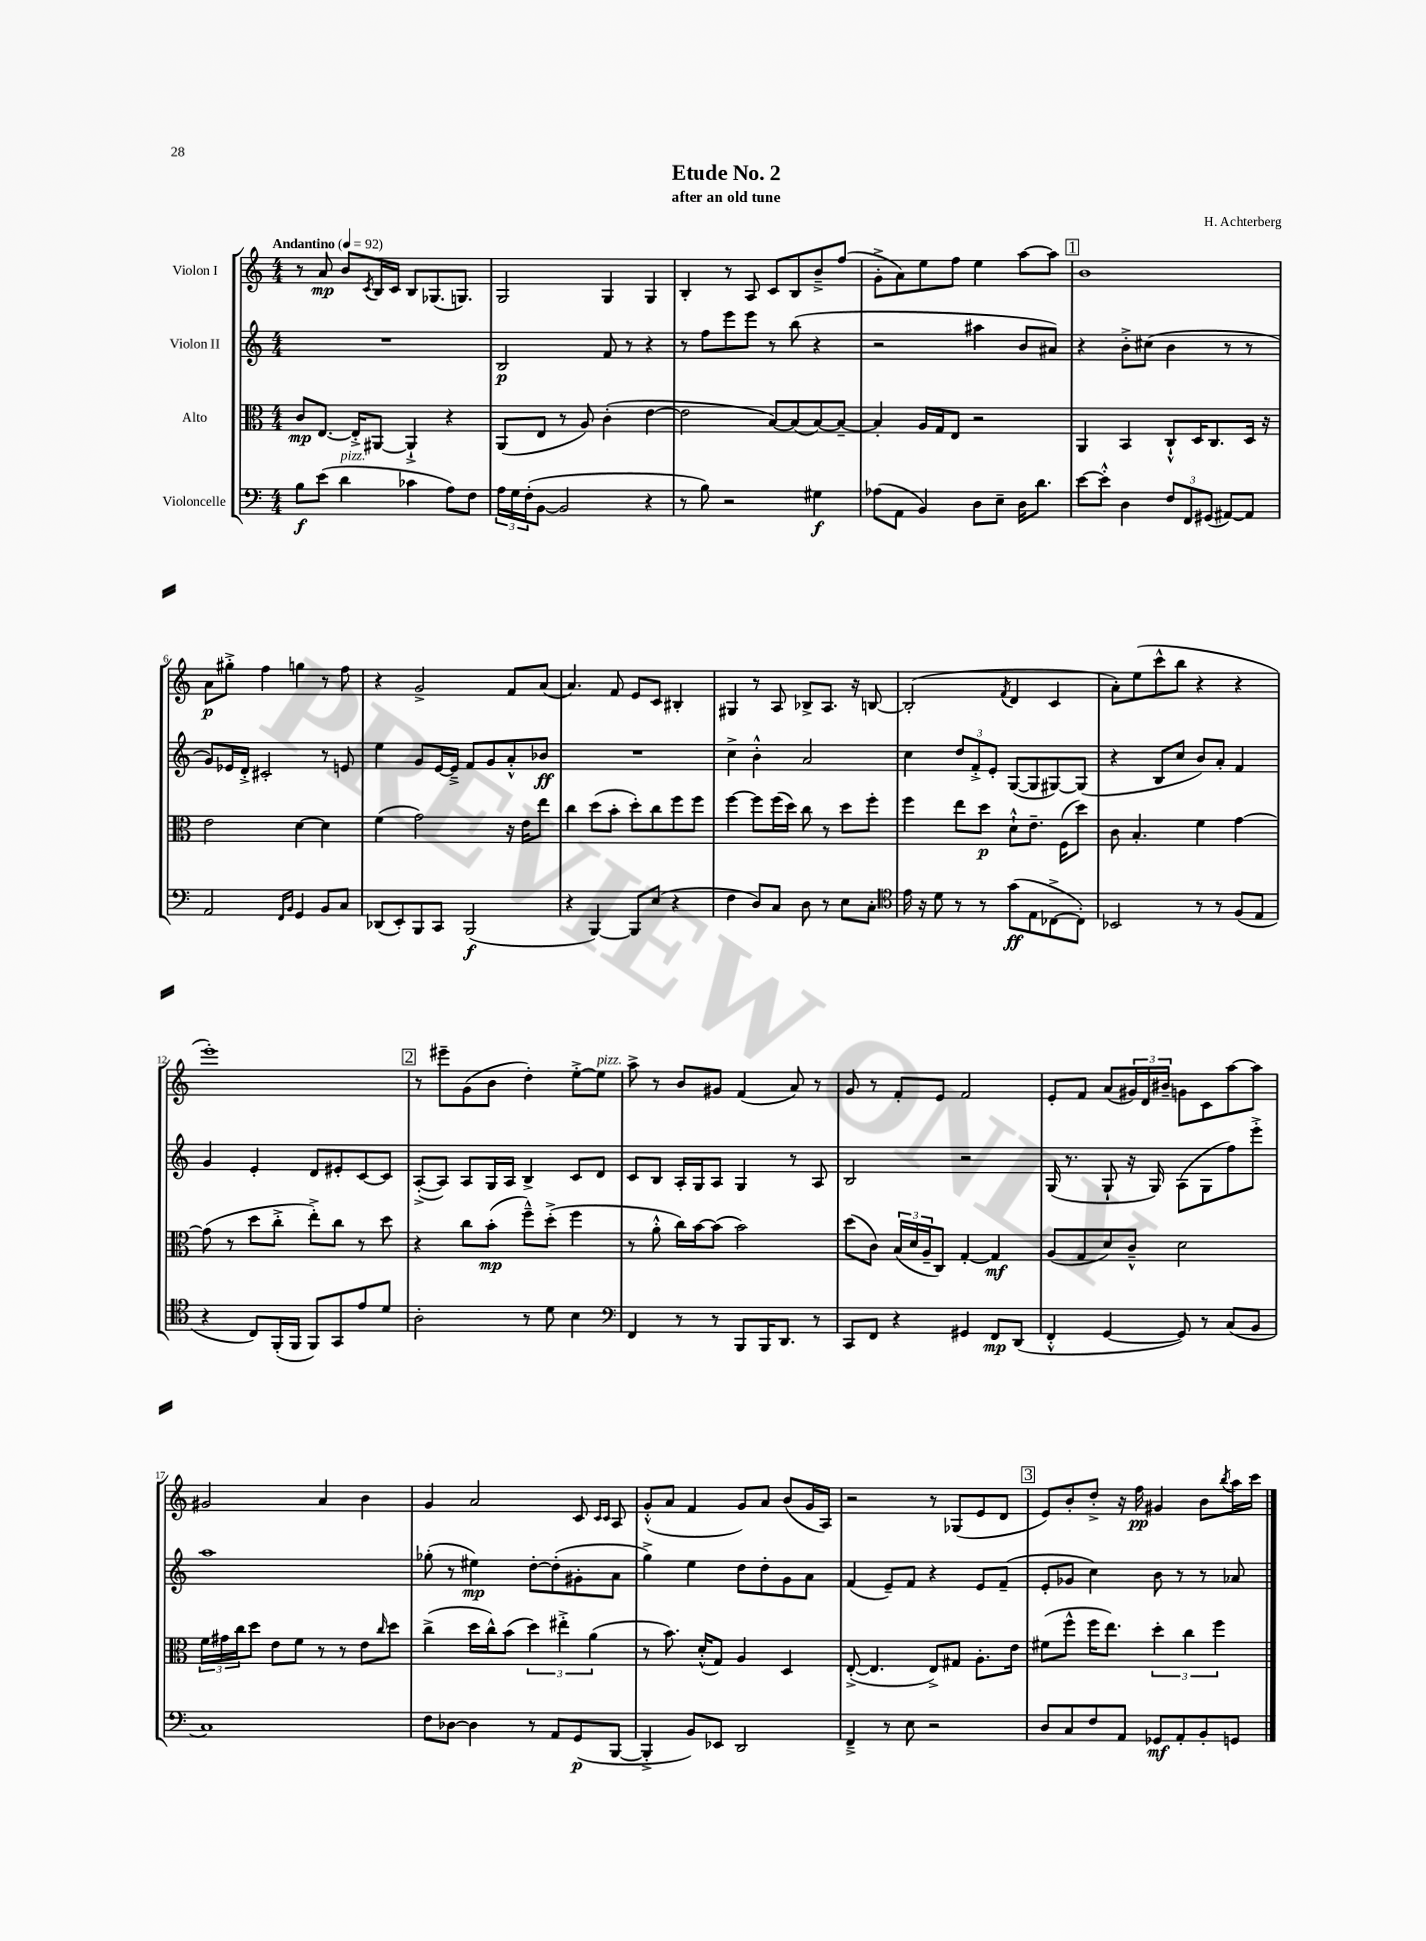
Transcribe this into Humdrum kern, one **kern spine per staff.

**kern	**dynam	**kern	**dynam	**kern	**dynam	**kern	**dynam
*part4	*part4	*part3	*part3	*part2	*part2	*part1	*part1
*staff4	*staff4	*staff3	*staff3	*staff2	*staff2	*staff1	*staff1
*I"Violoncelle	*	*I"Alto	*	*I"Violon II	*	*I"Violon I	*
*clefF4	*	*clefC3	*	*clefG2	*	*clefG2	*
*k[]	*	*k[]	*	*k[]	*	*k[]	*
*M4/4	*	*M4/4	*	*M4/4	*	*M4/4	*
*MM92	*	*MM92	*	*MM92	*	*MM92	*
=1	=1	=1	=1	=1	=1	=1	=1
!	!	!	!	!	!	!LO:TX:a:B:t=Andantino	!
8B\L	f	8c/L	mp	1r	.	8r	.
(8e\J	.	[8.E/J	.	.	.	8a/	mp
!LO:TX:a:i:t=pizz.	!	!	!	!	!	!	!
4d\	.	.	.	.	.	8b/L	.
.	.	16E'^/KL]	.	.	.	.	.
.	.	.	.	.	.	8qc/	.
.	.	[8AA#X/J	.	.	.	16B/L	.
.	.	.	.	.	.	16c/JJ	.
4c-X\	.	4AA#`^/]	.	.	.	8B/L	.
.	.	.	.	.	.	(8.G-X/	.
8A\L)	.	4r	.	.	.	.	.
.	.	.	.	.	.	8.Gn/J)	.
8F\J	.	.	.	.	.	.	.
=2	=2	=2	=2	=2	=2	=2	=2
24A\LL	.	(8AA/L	.	2B/	p	2G/	.
24G\	.	.	.	.	.	.	.
(24F'\J	.	.	.	.	.	.	.
[8BB\J	.	8E/J	.	.	.	.	.
2BB/]	.	8r	.	.	.	.	.
.	.	8A/)	.	.	.	.	.
.	.	(4c'\	.	8f/	.	4G/	.
.	.	.	.	8r	.	.	.
4r	.	[4e\	.	4r	.	4G/	.
=3	=3	=3	=3	=3	=3	=3	=3
8r	.	2e\]	.	8r	.	4B'/	.
8B\)	.	.	.	8ff\L	.	.	.
2r	.	.	.	8eee\	.	8r	.
.	.	.	.	8eee\J	.	8A/	.
.	.	[8B/L)	.	8r	.	8c/L	.
.	.	(8B/]	.	(8bb\	.	8B/	.
4G#X\	f	[8B/)	.	4r	.	8b~^/	.
.	.	8B~/J_	.	.	.	(8ff/J	.
=4	=4	=4	=4	=4	=4	=4	=4
(8A-X\L	.	4B'/]	.	2r	.	8g'^\L	.
8AA\J	.	.	.	.	.	8a\)	.
4BB/)	.	16A/LL	.	.	.	8ee\	.
.	.	16G/J	.	.	.	.	.
.	.	8E/J	.	.	.	8ff\J	.
8D\L	.	2r	.	4aa#X\	.	4ee\	.
8E~\J	.	.	.	.	.	.	.
16D\KL	.	.	.	8b/L	.	[8aa\L	.
8.d\J	.	.	.	.	.	.	.
.	.	.	.	8a#X/J)	.	8aa\J]	.
!!LO:REH:place=s1:t=1
=5	=5	=5	=5	=5	=5	=5	=5
[8e\L	.	4AA/	.	4r	.	1b	.
8e'^^\J]	.	.	.	.	.	.	.
4D\	.	4BB/	.	8b'^\L	.	.	.
.	.	.	.	(8cc#X\J	.	.	.
12F/L	.	8C`^^/L	.	4b\	.	.	.
12FF/	.	.	.	.	.	.	.
.	.	16D/K	.	.	.	.	.
(12GG#X/J	.	.	.	.	.	.	.
.	.	8.C/	.	.	.	.	.
[8AA#X/L)	.	.	.	8r	.	.	.
8AA#/J]	.	16D/Jk	.	8r	.	.	.
.	.	16r	.	.	.	.	.
!!LO:LB:g=z
=6	=6	=6	=6	=6	=6	=6	=6
2AA/	.	2e\	.	8g/L)	.	8a\L	p
.	.	.	.	16e-X/L	.	8gg#X'^\J	.
.	.	.	.	16d'^/JJ	.	.	.
.	.	.	.	2c#X'/	.	4ff\	.
16qqFF/LL	.	.	.	.	.	.	.
16qqBB/JJ	.	.	.	.	.	.	.
4GG/	.	[4d\	.	.	.	4ggn\	.
8BB/L	.	4d\]	.	8r	.	8r	.
8C/J	.	.	.	8en/	.	8ff\	.
=7	=7	=7	=7	=7	=7	=7	=7
(8DD-X/L	.	(4f\	.	4ee\	.	4r	.
8EE'/)	.	.	.	.	.	.	.
8BBB/	.	2g\)	.	8g/L	.	2g^/	.
8CC/J	.	.	.	[16e/L	.	.	.
.	.	.	.	16e~^/JJ]	.	.	.
(2BBB/	f	.	.	8f/L	.	.	.
.	.	.	.	8g/	.	.	.
.	.	16r	.	8a'^^/	.	8f/L	.
.	.	16e\KL	.	.	.	.	.
.	.	8ee\J	.	8b-X/J	ff	(8a/J	.
=8	=8	=8	=8	=8	=8	=8	=8
4r	.	4cc\	.	1r	.	4.a/)	.
[4BBB/)	.	(8dd\L	.	.	.	.	.
.	.	8b'\J	.	.	.	8f/	.
8BBB/L]	.	8dd'\L)	.	.	.	8e/L	.
(8E/J	.	8cc\	.	.	.	8c/J	.
4r	.	8ff\	.	.	.	4B#X'/	.
.	.	8ff\J	.	.	.	.	.
=9	=9	=9	=9	=9	=9	=9	=9
4F\	.	[4ff\	.	4cc^\	.	4G#X/	.
8D/L)	.	8ff\L]	.	4b'^^\	.	8r	.
8C/J	.	(16ff\L	.	.	.	8A/	.
.	.	16dd\JJ)	.	.	.	.	.
8D\	.	8cc\	.	2a/	.	8B-X^/L	.
8r	.	8r	.	.	.	8.A/J	.
8E\L	.	8dd\L	.	.	.	.	.
.	.	.	.	.	.	16r	.
8C'\J	.	8ff'\J	.	.	.	[8Bn/	.
=10	=10	=10	=10	=10	=10	=10	=10
*clefC4	*	*	*	*	*	*	*
16e\	.	4ff\	.	4cc\	.	(2B'/]	.
16r	.	.	.	.	.	.	.
8d\	.	.	.	.	.	.	.
8r	.	8ee\L	.	12dd/L	.	.	.
.	.	.	.	12f'^/	.	.	.
8r	.	8dd\J	p	.	.	.	.
.	.	.	.	12e'/J	.	.	.
.	.	.	.	.	.	8qf/	.
(8g\L	ff	8d`^^\L	.	([8G/L	.	4d/	.
8E\	.	8.e~\J	.	8G/]	.	.	.
[8C-X^\	.	.	.	[8G#X/)	.	4c/	.
.	.	(16F\KL	.	.	.	.	.
8C-'\J])	.	8dd\J)	.	(8G#/J]	.	.	.
=11	=11	=11	=11	=11	=11	=11	=11
2BB-X/	.	8c\	.	4r	.	8a'\L)	.
.	.	4.B'/	.	.	.	(8ee\	.
.	.	.	.	8B/L	.	8ccc^^\	.
.	.	.	.	8cc/J	.	8bb\J	.
8r	.	4f\	.	8b/L)	.	4r	.
8r	.	.	.	8a'/J	.	.	.
(8F/L	.	[4g\	.	4f/	.	4r	.
8E/J	.	.	.	.	.	.	.
!!LO:LB:g=z
=12	=12	=12	=12	=12	=12	=12	=12
4r	.	(8g\]	.	4g/	.	1eee')	.
.	.	8r	.	.	.	.	.
8C/L)	.	8dd\L	.	4e'/	.	.	.
(16FF'/L	.	8cc'^\J	.	.	.	.	.
16FF/JJ	.	.	.	.	.	.	.
8FF/L)	.	8ee'^\L)	.	8d/L	.	.	.
8GG/	.	8cc\J	.	8e#X'/	.	.	.
8e/	.	8r	.	[8c/	.	.	.
8d/J	.	8dd\	.	8c/J]	.	.	.
!!LO:REH:place=s1:t=2
=13	=13	=13	=13	=13	=13	=13	=13
2A'\	.	4r	.	([8A'^/L	.	8r	.
.	.	.	.	8A/J])	.	8eee#X~\L	.
.	.	8cc\L	.	8A/L	.	(8g\	.
.	.	(8b'\J	mp	16G/L	.	8b\J	.
.	.	.	.	16A/JJ	.	.	.
8r	.	8ff~^^\L)	.	4B^/	.	4dd'\)	.
8d\	.	(8dd'^\J	.	.	.	.	.
4B\	.	4ff\	.	8c/L	.	[8ee'^\L	.
!	!	!	!	!	!	!LO:TX:a:i:t=pizz.	!
.	.	.	.	8d/J	.	8ee\J]	.
=14	=14	=14	=14	=14	=14	=14	=14
*clefF4	*	*	*	*	*	*	*
4FF/	.	8r	.	8c/L	.	8aa^\	.
.	.	8a'^^\	.	8B/J	.	8r	.
8r	.	16cc\LL)	.	16A'/LL	.	8b/L	.
.	.	[16b\J	.	16G/J	.	.	.
8r	.	(8b\J]	.	8A/J	.	8g#X/J	.
8BBB/L	.	2b\)	.	4G/	.	(4f/	.
16BBB/K	.	.	.	.	.	.	.
8.DD/J	.	.	.	.	.	.	.
.	.	.	.	8r	.	8a/)	.
8r	.	.	.	8A/	.	8r	.
=15	=15	=15	=15	=15	=15	=15	=15
8CC/L	.	(8dd\L	.	2B/	.	8g/	.
8FF/J	.	8c\J)	.	.	.	8r	.
4r	.	(24B/LL	.	.	.	8f'/L	.
.	.	24d/	.	.	.	.	.
.	.	24A~/J	.	.	.	.	.
.	.	8C/J)	.	.	.	8e/J	.
4GG#X/	.	[4G'/	.	2r	.	2f/	.
8FF/L	mp	4G/]	mf	.	.	.	.
(8DD/J	.	.	.	.	.	.	.
=16	=16	=16	=16	=16	=16	=16	=16
4FF'^^/	.	(8A/L	.	(16G/	.	8e'/L	.
.	.	.	.	8.r	.	.	.
.	.	8G/	.	.	.	8f/J	.
[4GG/	.	8d/)	.	8G`/	.	(8a/L	.
.	.	8c~^^/J	.	16r	.	24g#X/L)	.
.	.	.	.	.	.	24d/	.
.	.	.	.	16G/)	.	.	.
.	.	.	.	.	.	24b#X~/JJ	.
8GG/])	.	2d\	.	(8A\L	.	8gn\L	.
8r	.	.	.	8G\	.	8c\	.
(8C/L	.	.	.	8ff\)	.	[8aa\	.
8BB/J	.	.	.	8eee'^\J	.	8aa\J]	.
!!LO:LB:g=z
=17	=17	=17	=17	=17	=17	=17	=17
1C)	.	24f\LL	.	1aa	.	2g#X/	.
.	.	24g#X\	.	.	.	.	.
.	.	24cc\J	.	.	.	.	.
.	.	8dd\J	.	.	.	.	.
.	.	8e\L	.	.	.	.	.
.	.	8f\J	.	.	.	.	.
.	.	8r	.	.	.	4a/	.
.	.	8r	.	.	.	.	.
.	.	8e\L	.	.	.	4b\	.
.	.	16qqcc/	.	.	.	.	.
.	.	8dd\J	.	.	.	.	.
=18	=18	=18	=18	=18	=18	=18	=18
8F\L	.	(4cc^\	.	(8gg-X'\	.	4g/	.
[8D-X\J	.	.	.	8r	.	.	.
4D-\]	.	16dd\LL	.	4ee#X\)	mp	2a/	.
.	.	16cc^^\J)	.	.	.	.	.
.	.	(8b\J	.	.	.	.	.
8r	.	6dd\)	.	[8dd'\L	.	.	.
8AA/L	.	.	.	(8dd'\]	.	.	.
.	.	6ee#X'^\	.	.	.	.	.
(8GG/	p	.	.	8g#X'\	.	8c/	.
.	.	(6a\	.	.	.	.	.
.	.	.	.	.	.	16qqc/LL	.
.	.	.	.	.	.	16qqc/JJ	.
[8BBB/J	.	.	.	8a\J	.	8A/	.
=19	=19	=19	=19	=19	=19	=19	=19
4BBB'^/]	.	8r	.	4gg^\)	.	(8g'^^/L	.
.	.	8.b\)	.	.	.	8a/J	.
8BB/L)	.	.	.	4ee\	.	4f/	.
.	.	(16d'^^/KL	.	.	.	.	.
8EE-X/J	.	8G/J)	.	.	.	.	.
2DD/	.	4A/	.	8dd\L	.	8g/L)	.
.	.	.	.	8dd'\	.	8a/J	.
.	.	4D/	.	8g\	.	(8b/L	.
.	.	.	.	8a\J	.	16g/L	.
.	.	.	.	.	.	16A/JJ)	.
=20	=20	=20	=20	=20	=20	=20	=20
4FF~^/	.	([8E'^/	.	(4f/	.	2r	.
.	.	4.E/]	.	.	.	.	.
8r	.	.	.	8e~/L)	.	.	.
8E\	.	.	.	8f/J	.	.	.
2r	.	8E^/L)	.	4r	.	8r	.
.	.	8G#X/J	.	.	.	(8G-X/L	.
.	.	8.A'\L	.	8e/L	.	8e/	.
.	.	.	.	(8f~/J	.	8d/J	.
.	.	16e\Jk	.	.	.	.	.
!!LO:REH:place=s1:t=3
=21	=21	=21	=21	=21	=21	=21	=21
8D/L	.	(8f#X\L	.	8e'/L	.	8e/L)	.
8C/	.	8ff^^\J	.	8g-X/J	.	8b'/	.
8F/	.	16ff\KL	.	4cc\)	.	8dd'^/J	.
.	.	8.ee\J)	.	.	.	.	.
8AA/J	.	.	.	.	.	16r	.
.	.	.	.	.	.	16ff\	pp
8GG-X/L	mf	6dd'\	.	8b\	.	4g#X/	.
8AA'/	.	.	.	8r	.	.	.
.	.	6cc\	.	.	.	.	.
8BB'/	.	.	.	8r	.	8b\L	.
.	.	6ff\	.	.	.	.	.
.	.	.	.	.	.	8qbb/	.
8GGn/J	.	.	.	8a-X/	.	16aa\L	.
.	.	.	.	.	.	16ccc\JJ	.
==	==	==	==	==	==	==	==
*-	*-	*-	*-	*-	*-	*-	*-
